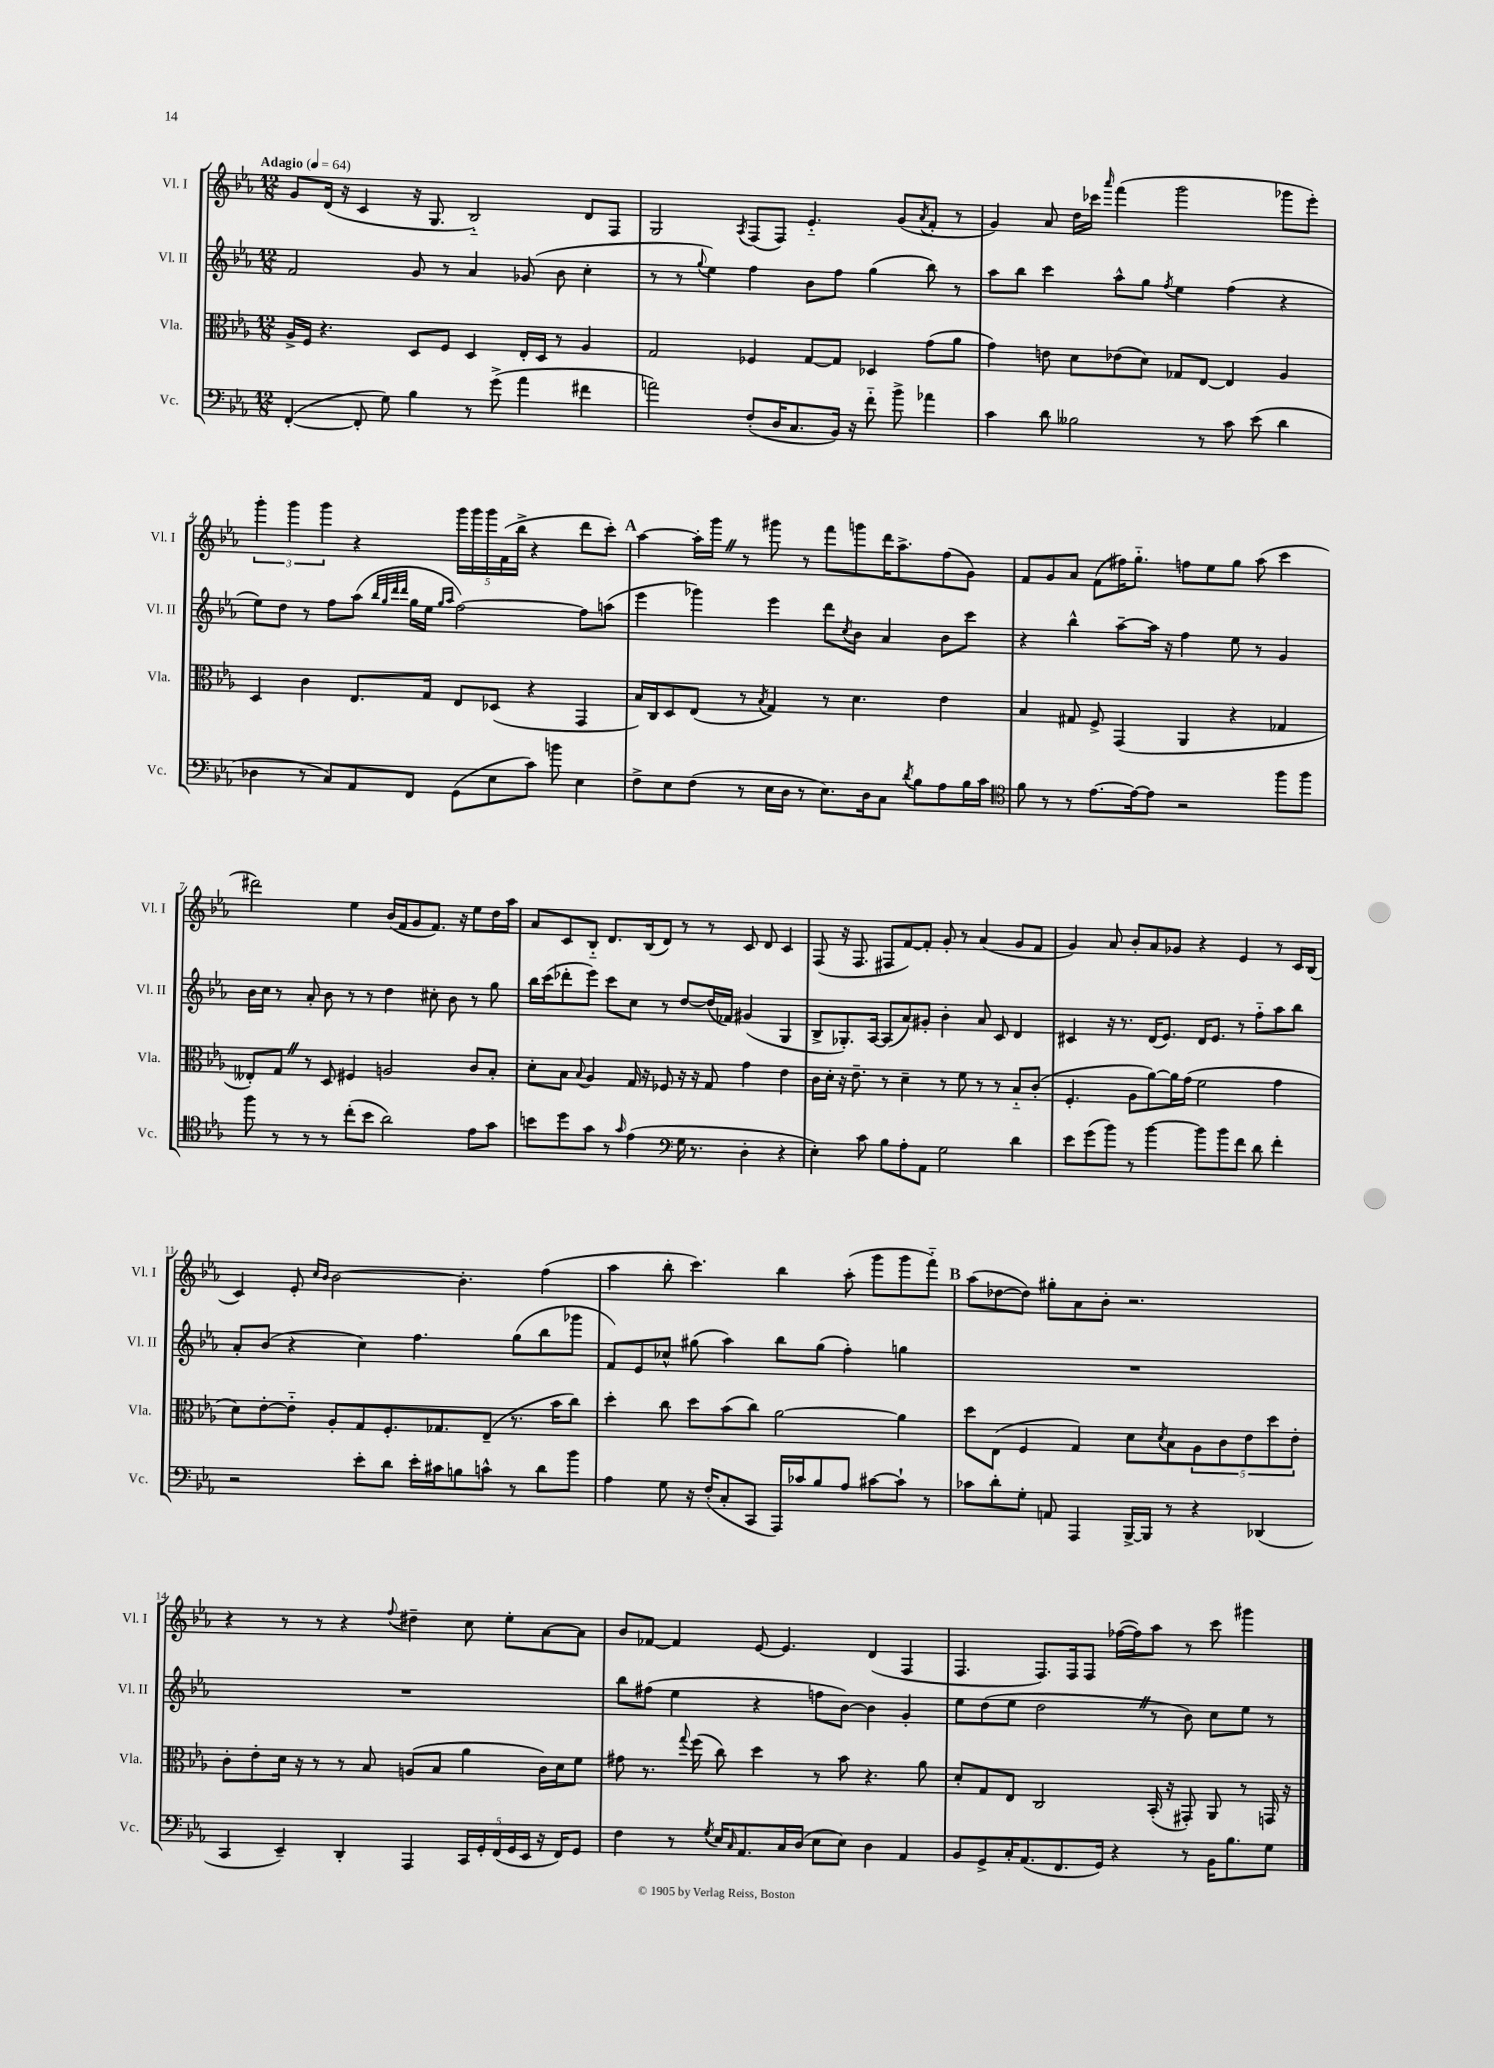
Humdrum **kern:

**kern	**kern	**kern	**kern
*staff4	*staff3	*staff2	*staff1
*clefF4	*clefC3	*clefG2	*clefG2
*k[b-e-a-]	*k[b-e-a-]	*k[b-e-a-]	*k[b-e-a-]
*M12/8	*M12/8	*M12/8	*M12/8
*MM64	*MM64	*MM64	*MM64
([4FF'	16A-^	2f	8g
.	16F	.	.
.	4.r	.	(16d
.	.	.	16r
8FF']	.	.	4c
8G)	.	.	.
4B-	8D	8g	16r
.	.	.	8.G
.	8F	8r	.
8r	4D	4a-	2B-'~)
(8g^	.	.	.
4a-	16E-'	(8g-	.
.	16D	.	.
.	8r	8b-	.
4f#	4A-	4cc'	8d
.	.	.	8F
=	=	=	=
2a)	2G	8r	2G
.	.	8r	.
.	.	8qqgg	.
.	.	4ee-)	.
.	.	.	8qA-
(8F'	4F-	4ff	(8F
16D	.	.	8F)
8.C	.	.	.
.	[8G	8b-	4.e-'~
16BB-)	8G]	8ff	.
16r	.	.	.
8f'~	4D-	(4gg	.
8b-^	.	.	(8g
.	.	.	8qa-
4a-	(8g	8bb-)	8f'
.	8a-	8r	8r
=	=	=	=
4c	4g)	8aa-	4g)
.	.	8bb-	.
8d	8e	4ccc	8a-
2B--	8d	.	16dd
.	.	.	16ccc-
.	.	.	16qqaaa-
.	(8e-	8aa-^^	(4fff
.	8d)	8gg	.
.	.	8qff	.
.	8G-	4ee-	2ggg
8r	[8E-	.	.
8c	4E-]	(4ff	.
(8e-	.	.	.
4d	4A-	4r	8ggg-
.	.	.	8eee-')
=	=	=	=
4D-	4D	8ee-)	6ggg'
.	.	8dd	.
.	.	.	6ggg
8r	4c	8r	.
.	.	.	6ggg
8C)	.	8ff	.
8AA-	8.E-	(8aa-	4r
.	.	32qqbb-	.
.	.	32qqgg	.
.	.	32qqddd	.
.	.	32qqddd	.
8FF	.	16gg	.
.	16G	16ee-	.
.	.	16qqgg	.
.	.	16qqaa-	.
(8GG	8E-	[2ff)	20ggg
.	.	.	20ggg
.	.	.	20ggg
8E-	(8D-	.	.
.	.	.	(20f
.	.	.	20bb-^
8c)	4r	.	4r
8b	.	.	.
4E-	4GG	8ff]	8ddd
.	.	(8aa	8ccc')
=	=	=	=
8F^	16B-)	4eee-	[4aa-
.	16C	.	.
8E-	8D	.	.
(8F	(8E-	4ggg-)	16aa-']
.	.	.	16ggg
8r	8r	.	8r
.	8qB-	.	.
16E-	4G)	4eee-	8ggg#
16D	.	.	.
8r	.	.	8r
8.E-)	8r	8ddd	8fff
.	.	8qcc	.
.	4.d	8b-	8ggg
16D	.	.	.
8C	.	4a-	16ddd
.	.	.	8.aa-^
8qd	.	.	.
8B-	.	.	.
8A-	4e-	8b-	(8ff
16B-	.	8ccc	8g)
16c	.	.	.
=	=	=	=
*clefC4	*	*	*
8f	4B-	4r	8f
8r	.	.	8g
8r	8G#	4bb-^^	8a-
[8.e-	8F^	.	(8f
.	(4GG	[8aa-~	16ff#)
16e-_	.	.	8.gg'~
8e-]	.	16aa-]	.
.	.	16r	.
2r	4AA-	4ff	8ff
.	.	.	8ee-
.	4r	8ee-	8gg
.	.	8r	(8aa-
8ff	4G-	4g	4ccc
8ff	.	.	.
=	=	=	=
8ff	8E--')	16b-	2ddd#)
.	.	16cc	.
8r	8G	8r	.
8r	8r	8a-'	.
8r	8D	8b-	.
(8cc'	4F#	8r	4ee-
8b-	.	8r	.
2a-)	2A	4dd	(16b-
.	.	.	16f
.	.	.	8g
.	.	8cc#'	8.f)
.	.	8b-	.
.	.	.	16r
8e-	8c	8r	8ee-
8g	8B-'	8gg	16dd
.	.	.	16aa-
=	=	=	=
8b	8d'	16bb-	8a-
.	.	(16ccc	.
8dd	8B-	8ddd-'	8c
.	8qqB-	.	.
8g	4A-	8eee-)	8B-'~
8r	.	8ccc	8.d
16qqg	.	.	.
(4e-	16G	8cc	.
.	16r	.	(16B-
.	8F-	8r	8d)
*clefF4	*	*	*
16G	16r	[8dd	8r
8.r	16r	.	.
.	8G	(16dd]	8r
.	.	16f-)	.
4D'	4g	(4g#	8c
.	.	.	8d
4r	4e-	4G	4c
=	=	=	=
4E-')	16c	8B-^	(8F
.	16d'	.	.
.	16r	8.G-')	16r
.	8.e-~	.	8.F
8c	.	.	.
.	.	[16A-	.
8B-	8r	(8A-]	8F#
8A-'	4d~	8a-)	[8f)
8AA-	.	8g#'	8f']
2G	8r	4b-'	8g'
.	8f	.	8r
.	8r	8a-	(4a-
.	8r	8c	.
4d	8B-'~	4d	8g
.	(8c'	.	8f
=	=	=	=
8e-	4.F'	4c#	4g)
(8g	.	.	.
8b-)	.	16r	8a-
.	.	8.r	.
8r	8A-	.	8b-'
[4b-	[8a-)	(16d	8a-
.	.	8.e-)	.
.	16a-]	.	8g-
.	(16g	.	.
8b-]	2f	16d	4r
.	.	8.e-	.
8b-	.	.	.
8f	.	8r	4e-
8d	.	8ff'~	.
4f'	4g	8aa-	8r
.	.	8bb-	16c
.	.	.	(16B-
=	=	=	=
2r	8d)	8a-'	4c)
.	[8e-'	(8b-	.
.	8e-'~]	4r	8e-'
.	.	.	16qqcc
.	.	.	16qqb-
.	8A-'	.	[2b-
8e-'	8G	4cc)	.
8d	8.F'	.	.
16e-'	.	4.ff	.
16c#	8.G-	.	.
8B	.	.	4.b-']
8c^^	(8E-~	.	.
8r	8.r	(8gg	.
8d	.	8bb-	(4ff
.	16b-	.	.
8b-	8cc)	8ggg-	.
=	=	=	=
4A-	4dd'	8f)	4aa-
.	.	8e-	.
8G	8cc	8cc-^^	8bb-'
16r	8dd	(8gg#	4.ccc)
(16F'	.	.	.
8C'	(8b-	4aa-)	.
8CC	8cc)	.	.
16AAA-)	[2a-	8bb-	4bb-
16c-	.	.	.
8B-	.	(8gg#	.
8A-	.	4ff')	(8aa-'
[8c#	.	.	8ggg
8c#`]	4a-]	4gg	8ggg
8r	.	.	8fff'~)
=	=	=	=
8c-	8dd	1.r	(8aa-
8d'	(8E-	.	[8dd-
8G'	4F	.	8dd-])
8AA	.	.	8gg#'
4AAA-	4G)	.	8a-
.	.	.	8b-'
[16BBB-^	8d	.	2.r
16BBB-]	.	.	.
.	8qd	.	.
8r	8B-	.	.
4r	10A-	.	.
.	10c	.	.
.	10e-	.	.
(4DD-	.	.	.
.	10dd	.	.
.	10e-'	.	.
=	=	=	=
4CC	8c'	1.r	4r
.	8e-'	.	.
4EE-~)	16d	.	8r
.	16r	.	.
.	8r	.	8r
4DD'	8r	.	4r
.	8B-	.	.
.	.	.	8qqff
4AAA-	(8A	.	4dd#~
.	8B-	.	.
20CC	4a-	.	8cc
20GG'	.	.	.
(20FF	.	.	.
.	.	.	8ee-'
20GG	.	.	.
20EE-	.	.	.
16r	16c)	.	[8a-
16FF)	16d	.	.
8GG	8f	.	8a-]
=	=	=	=
4F	8g#	8bb-	8b-
.	8.r	(8ff#	[8f-
8r	.	4ee-	4f-]
.	8qqgg	.	.
.	(16ff	.	.
8qG	.	.	.
16E-	8cc)	.	.
16qqC	.	.	.
8.AA-	.	.	.
.	4dd	4r	[8e-
16C	.	.	4.e-]
(16D	.	.	.
8E-	8r	8ff	.
8E-)	8b-	[8b-)	.
4D	4.r	4b-]	(4d
4AA-	.	4g'	4F
.	8a-	.	.
=	=	=	=
8BB-	8d'	8ee-	4.F
8GG^	8G	(8dd	.
16C'	8E-	8ee-	.
(8.AA-	.	.	.
.	2C	2dd	8.F)
8.FF	.	.	.
.	.	.	16F
.	.	.	8F
16GG)	.	.	.
4r	.	.	([16ff-
.	.	.	16ff-])
.	(16BB-'	8r	8aa-
.	16r	.	.
8r	8GG#')	8b-)	8r
16BB-	8AA-	8cc	8ccc
8.B-	.	.	.
.	8r	8ee-	4ggg#
8G	16GG	8r	.
.	16r	.	.
==	==	==	==
*-	*-	*-	*-
